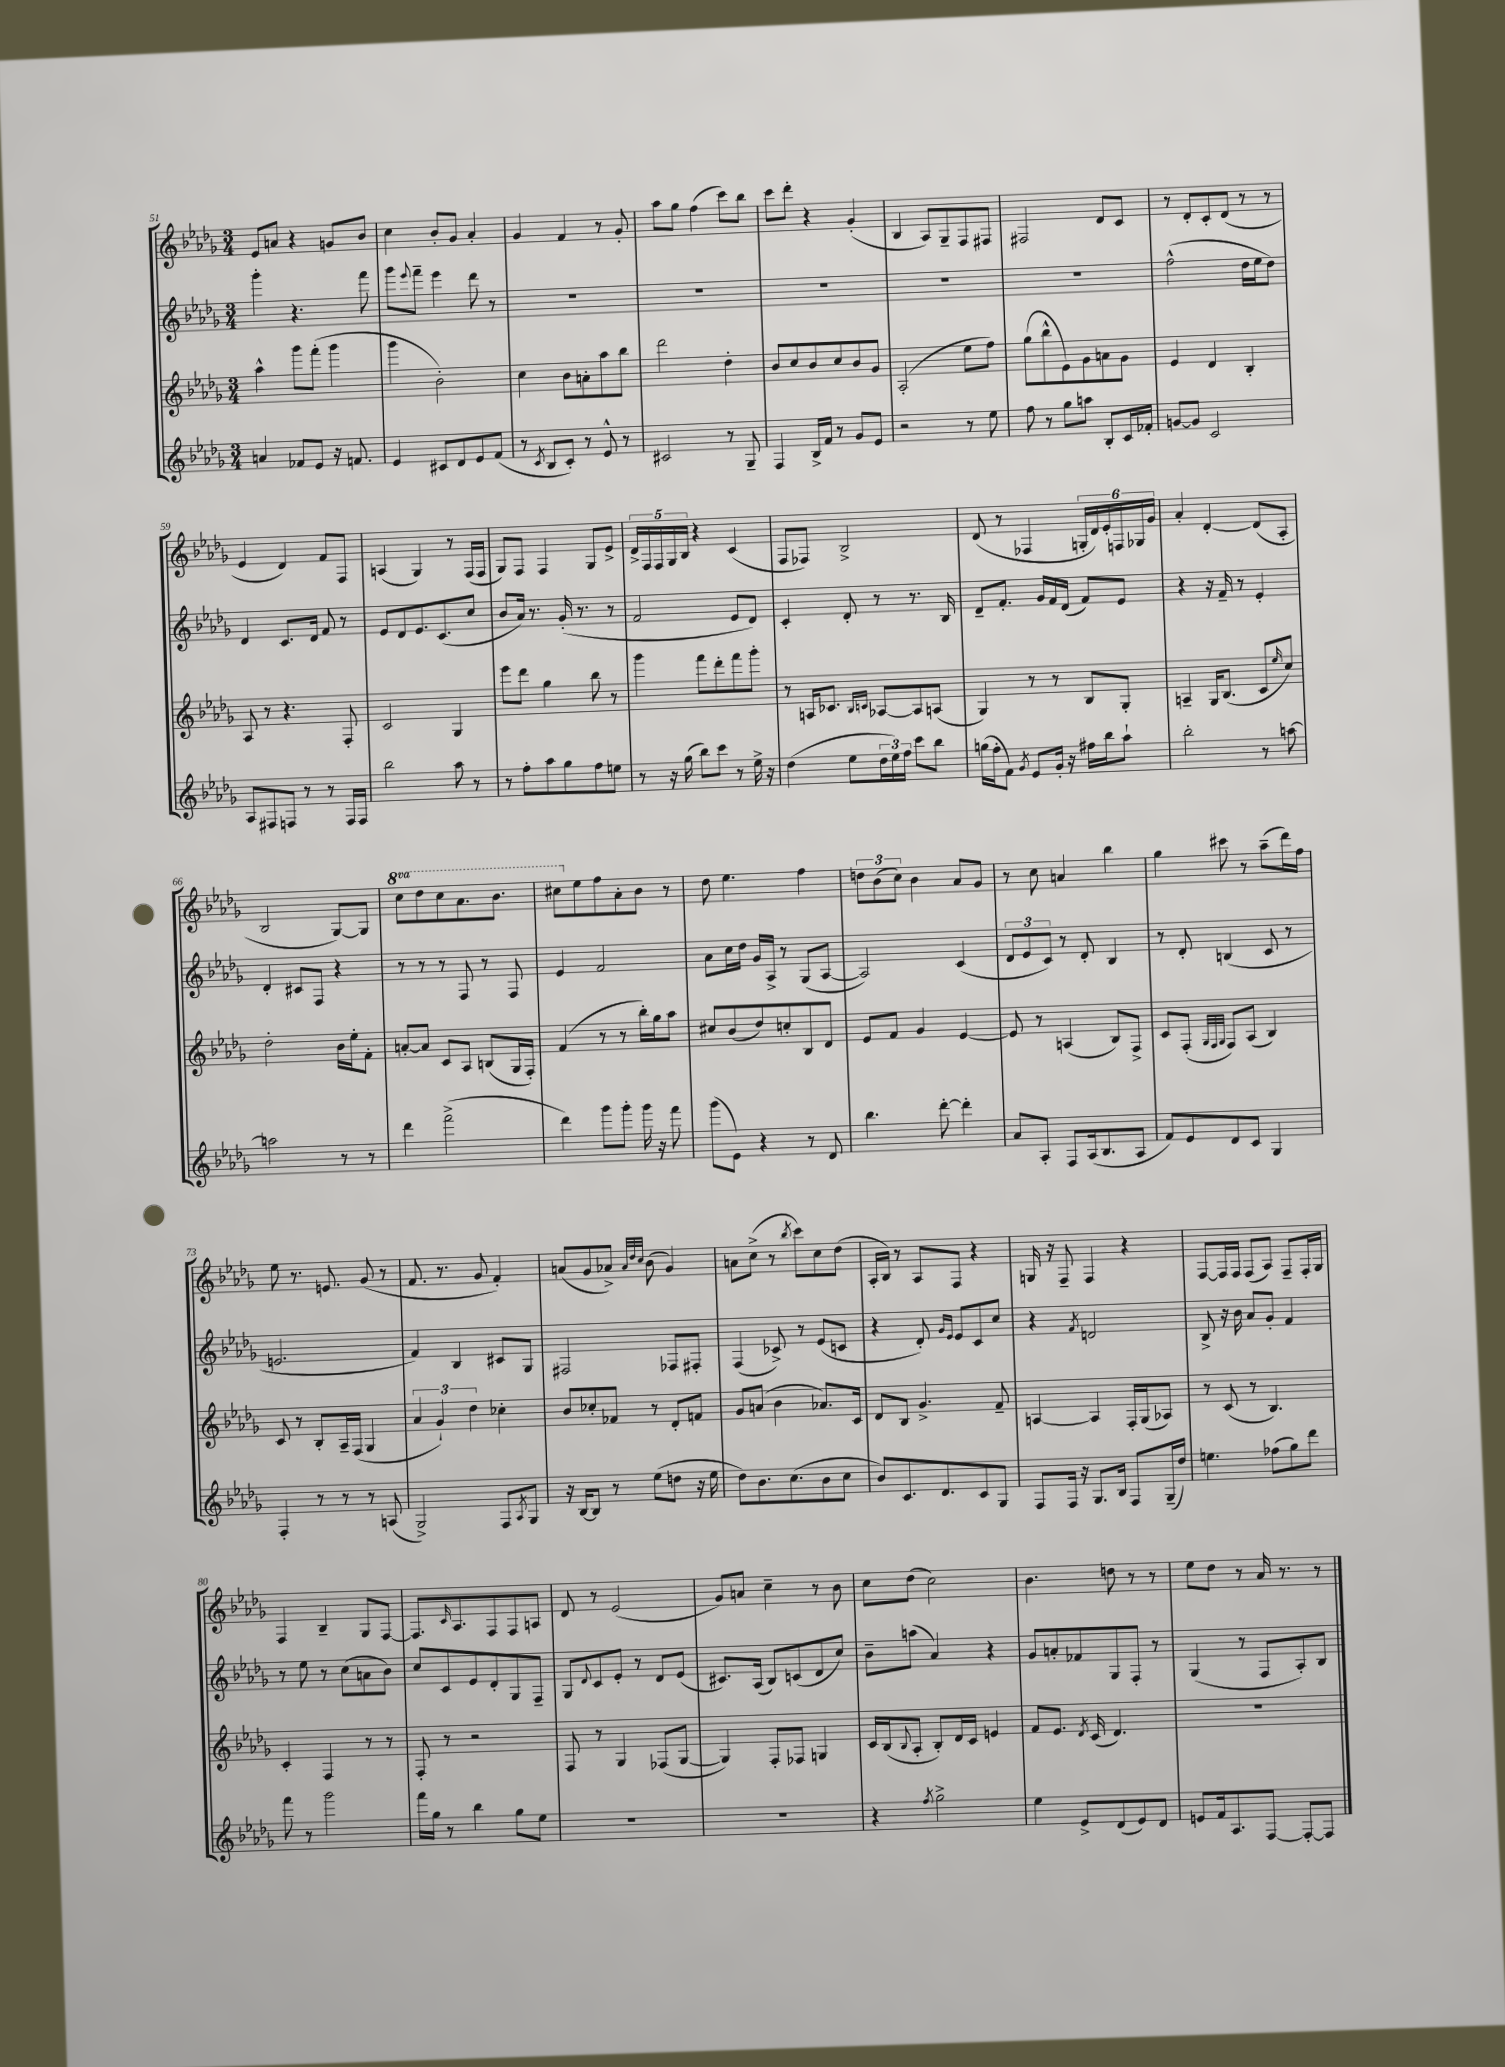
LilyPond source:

<<
\new StaffGroup <<
\new Staff = "s0" {
    \clef treble \key des \major \numericTimeSignature \time 3/4 \set Staff.ottavationMarkups = #ottavation-simple-ordinals
    ees'8 a'8 r4 g'8 bes'8 |
    c''4 bes'8-. ges'8 aes'4-. |
    ges'4 f'4 r8 ges'8-. |
    aes''8 ges''8 f''4( c'''8) bes''8 |
    c'''8 des'''8-. r4 ges'4-.( |
    bes4 aes8) ges8-- f8 fis8 |
    fis2 des'8 c'8 |
    r8 des'8-. c'8-. des'8( r8 r8 |
    ees'4 des'4) f'8 f8 |
    a4( ges4) r8 f16( f16 |
    ges8) f8 f4 ges8 ees'8-> |
    \tuplet 5/4 { des'16-> f16 f16 ges16 bes16 } r4 c'4( |
    f8 fes8) bes2-> |
    des'8( r8 fes4 \tuplet 6/4 { g16-. des'16) ees'16-. f16 ges16 ges'16 } |
    aes'4-. des'4~-. des'8( aes8-. |
    bes2 ges8~) ges8 |
    \ottava #1 c'''8 des'''8 c'''8 aes''8. bes''8. |
    cis'''8 \ottava #0 ees''8 f''8 aes'8-. bes'8 r8 |
    des''8 ees''4. f''4 |
    \tuplet 3/2 { d''8 bes'8( c''8) } bes'4 aes'8 ges'8 |
    r8 c''8 a'4 bes''4 |
    ges''4 cis'''8 r8 aes''8--( des'''16) f''16 |
    ees''8 r8. e'8. ges'8( r8 |
    f'8. r8. ges'8 f'4-.) |
    a'8( ges'8 aes'8->) \grace { aes'32 des''32 c''32 } bes'8( ges'4) |
    a'8 c''8->( r8 \acciaccatura { bes''8 } c'''8) c''8 des''8( |
    aes16-. bes16) r8 aes8 f8 r4 |
    g16 r16 f8-- f4 r4 |
    f8~ f16 f16 f8( aes8) f8-- f16-. ges16 |
    f4 bes4-- ges8 f8~ |
    f8. \grace { c'16 } aes8. f8 f8 a8 |
    des'8 r8 ees'2( |
    ges'8) a'8 c''4-- r8 bes'8 |
    c''8 des''8( c''2) |
    bes'4. d''8 r8 r8 |
    ees''8 des''8 r8 aes'16 r8. r8 \bar "|." |
}
\new Staff = "s1" {
    \clef treble \key des \major \numericTimeSignature \time 3/4
    ges'''4-. r4. f'''8 |
    ges'''8 \appoggiatura { ees'''8 } f'''8-- ees'''4 des'''8 r8 |
    R2. |
    R2. |
    R2. |
    R2. |
    R2. |
    f''2-^( des''16 ees''16 des''8) |
    des'4 c'8. des'16 f'8 r8 |
    ees'8 des'8 ees'8. c'8.( c''8 |
    bes'8 aes'16) r8. ges'16-.( r8. r8 |
    f'2 ees'8 des'8) |
    c'4-. des'8-. r8 r8. bes16 |
    des'8-- f'8.-. ges'16 f'16 des'16( f'8) ees'8 |
    r4 r16 f'16-- r8 ees'4-. |
    des'4-. cis'8 f8 r4 |
    r8 r8 r8 f8 r8 f8 |
    ees'4 f'2 |
    aes'8 c''16 des''16 ges'16 aes16-> r8 ges8( aes8~ |
    aes2) c'4( |
    \tuplet 3/2 { des'8 ees'8 c'8) } r8 des'8-. bes4 |
    r8 des'8-. b4( c'8 r8 |
    e'2. |
    f'4) bes4 cis'8 ges8 |
    fis2 fes8 fis8-. |
    f4( ces'8->) r8 ees'8( c'8 |
    r4 des'8-.) \grace { ges'16 ees'16 } ees'8 c'8 c''8 |
    r4 \acciaccatura { f'8 } d'2 |
    bes8-> r16 bes'16 aes'8 ges'8-. f'4 |
    r8 ees''8 r8 c''8( a'8 bes'8) |
    c''8 c'8 ees'8 des'8-. ges8 f8-- |
    ges8 \appoggiatura { des'8 } c'8 ees'8-. r8 des'8 ees'8( |
    cis'8.) aes16( bes8) c'8( des'8 c''8) |
    bes'8-- a''8( aes'4) r4 |
    ges'8 a'8-. fes'8 ges8 f8-. r8 |
    ges4( r8 f8 aes8-.) bes8 \bar "|." |
}
\new Staff = "s2" {
    \clef treble \key des \major \numericTimeSignature \time 3/4
    aes''4-^ ges'''8 f'''8-.( ges'''4 |
    ges'''4 bes'2-.) |
    c''4 bes'8 a'8-. aes''8 bes''8 |
    des'''2 des''4-. |
    bes'8 c''8 bes'8 c''8 bes'8 ges'8 |
    aes2-.( ees''8 f''8) |
    ges''8( bes''8-^ ees'8) ges'8 a'8 ges'8 |
    ees'4 des'4 bes4-. |
    aes8 r8 r4. f8-. |
    c'2 ges4 |
    ees'''8 des'''8 ges''4 bes''8 r8 |
    ges'''4 f'''8 des'''8-. f'''8 ges'''8-. |
    r8 a16 ces'8. \grace { bes16 c'16 } aes8~ aes8 a8( |
    ges4) r8 r8 bes8 ges8-. |
    a4-- ges16 bes8.( c'8 \grace { ees''16 } c''8) |
    des''2-. bes'16 ees''16-. f'8-. |
    a'8~-. a'8 c'8 aes8 b8( ges16 f16-.) |
    f'4( r8 r8 bes''16-.) ges''16 aes''8 |
    cis''8 bes'8( des''8) c''8-. bes8 des'8 |
    ees'8 f'8 ges'4 ees'4~ |
    ees'8 r8 a4( bes8) f8-> |
    c'8 f8-.( \grace { ges32 f32 ges32 } f8) aes8( bes4) |
    c'8 r8 bes8-. aes16-- f16( ges4 |
    \tuplet 3/2 { aes'4 ges'4-!) des''4 } ces''4-. |
    bes'8 ces''8-. fes'8 r8 des'8-. f'8 |
    ges'8 a'8( bes'4 aes'8.) c'16 |
    des'8 bes8 ges'4.-> f'8-- |
    a4~ a4 f16-. ges16( aes8) |
    r8 c'8( r8 bes4.) |
    c'4-. f4 r8 r8 |
    f8-. r8 r2 |
    f8 r8 ges4 fes8( ges8~ |
    ges4) f8-. fes8 g4 |
    c'16 bes16( \appoggiatura { bes8 } aes8-. bes8-.) des'16 c'16 e'4 |
    f'8 ees'8. \acciaccatura { des'8 } c'16( des'4.) |
    R2. \bar "|." |
}
\new Staff = "s3" {
    \clef treble \key des \major \numericTimeSignature \time 3/4
    a'4 fes'8 ees'8 r16 f'8. |
    ees'4 cis'8 des'8 ees'8 f'8( |
    r8 \acciaccatura { c'8 } bes8 c'8-.) r8 ees'8-^ r8 |
    cis'2 r8 ges8-- |
    f4 bes16-> f'16 r8 ges'8 ees'8 |
    r2 r8 ees''8 |
    f''8 r8 ges''8 a''8 bes8-. c'16 fes'16-. |
    g'8~ g'8 c'2 |
    aes8 fis8 f8 r8 r8 f16 f16 |
    bes''2 aes''8 r8 |
    r8 f''8-. aes''8 ges''8 f''8 e''8 |
    r8 r16 ges''16( bes''8) c'''8 r8 ees''16-> r16 |
    des''4( ees''8 \tuplet 3/2 { des''16 ees''16) f''16 } c'''8 bes''8 |
    g''16( f''16-. f'8) \acciaccatura { ges'8 } ees'8 ges'16-. r16 fis''16 bes''16 aes''8-! |
    bes''2-. r8 a''8~ |
    a''2 r8 r8 |
    des'''4 f'''2->( |
    des'''4) ges'''8 ges'''8-. ges'''16 r16 f'''8 |
    ges'''8( ees'8) r4 r8 des'8 |
    bes''4. des'''8~-. des'''4-. |
    aes'8 aes8-. f8 aes16( bes8. aes8 |
    f'8) ees'8 des'8 c'8 ges4 |
    f4-. r8 r8 r8 a8( |
    ges2->) f8 \acciaccatura { aes8 } ges8 |
    r16 bes16~ bes8 r8 ees''8( d''8 r16 ees''16 |
    des''8) bes'8. c''8.( bes'8 c''8 |
    bes'8) c'8. des'8. c'8 ges8 |
    f8 f16 r16 ges8. bes16 f8 ges16--( des''16) |
    e''4. fes''8( ges''8) des'''8 |
    f'''8 r8 ges'''2 |
    f'''16 ges''16 r8 bes''4 ges''8 ees''8 |
    R2. |
    R2. |
    r4 \acciaccatura { f''8 } ges''2-> |
    ees''4 ees'8-> des'8( ees'8) des'8 |
    e'8 f'16 aes8. f8~ f8~-. f8 \bar "|." |
}
>>
>>
\layout { \context { \Score currentBarNumber = #51 } }
